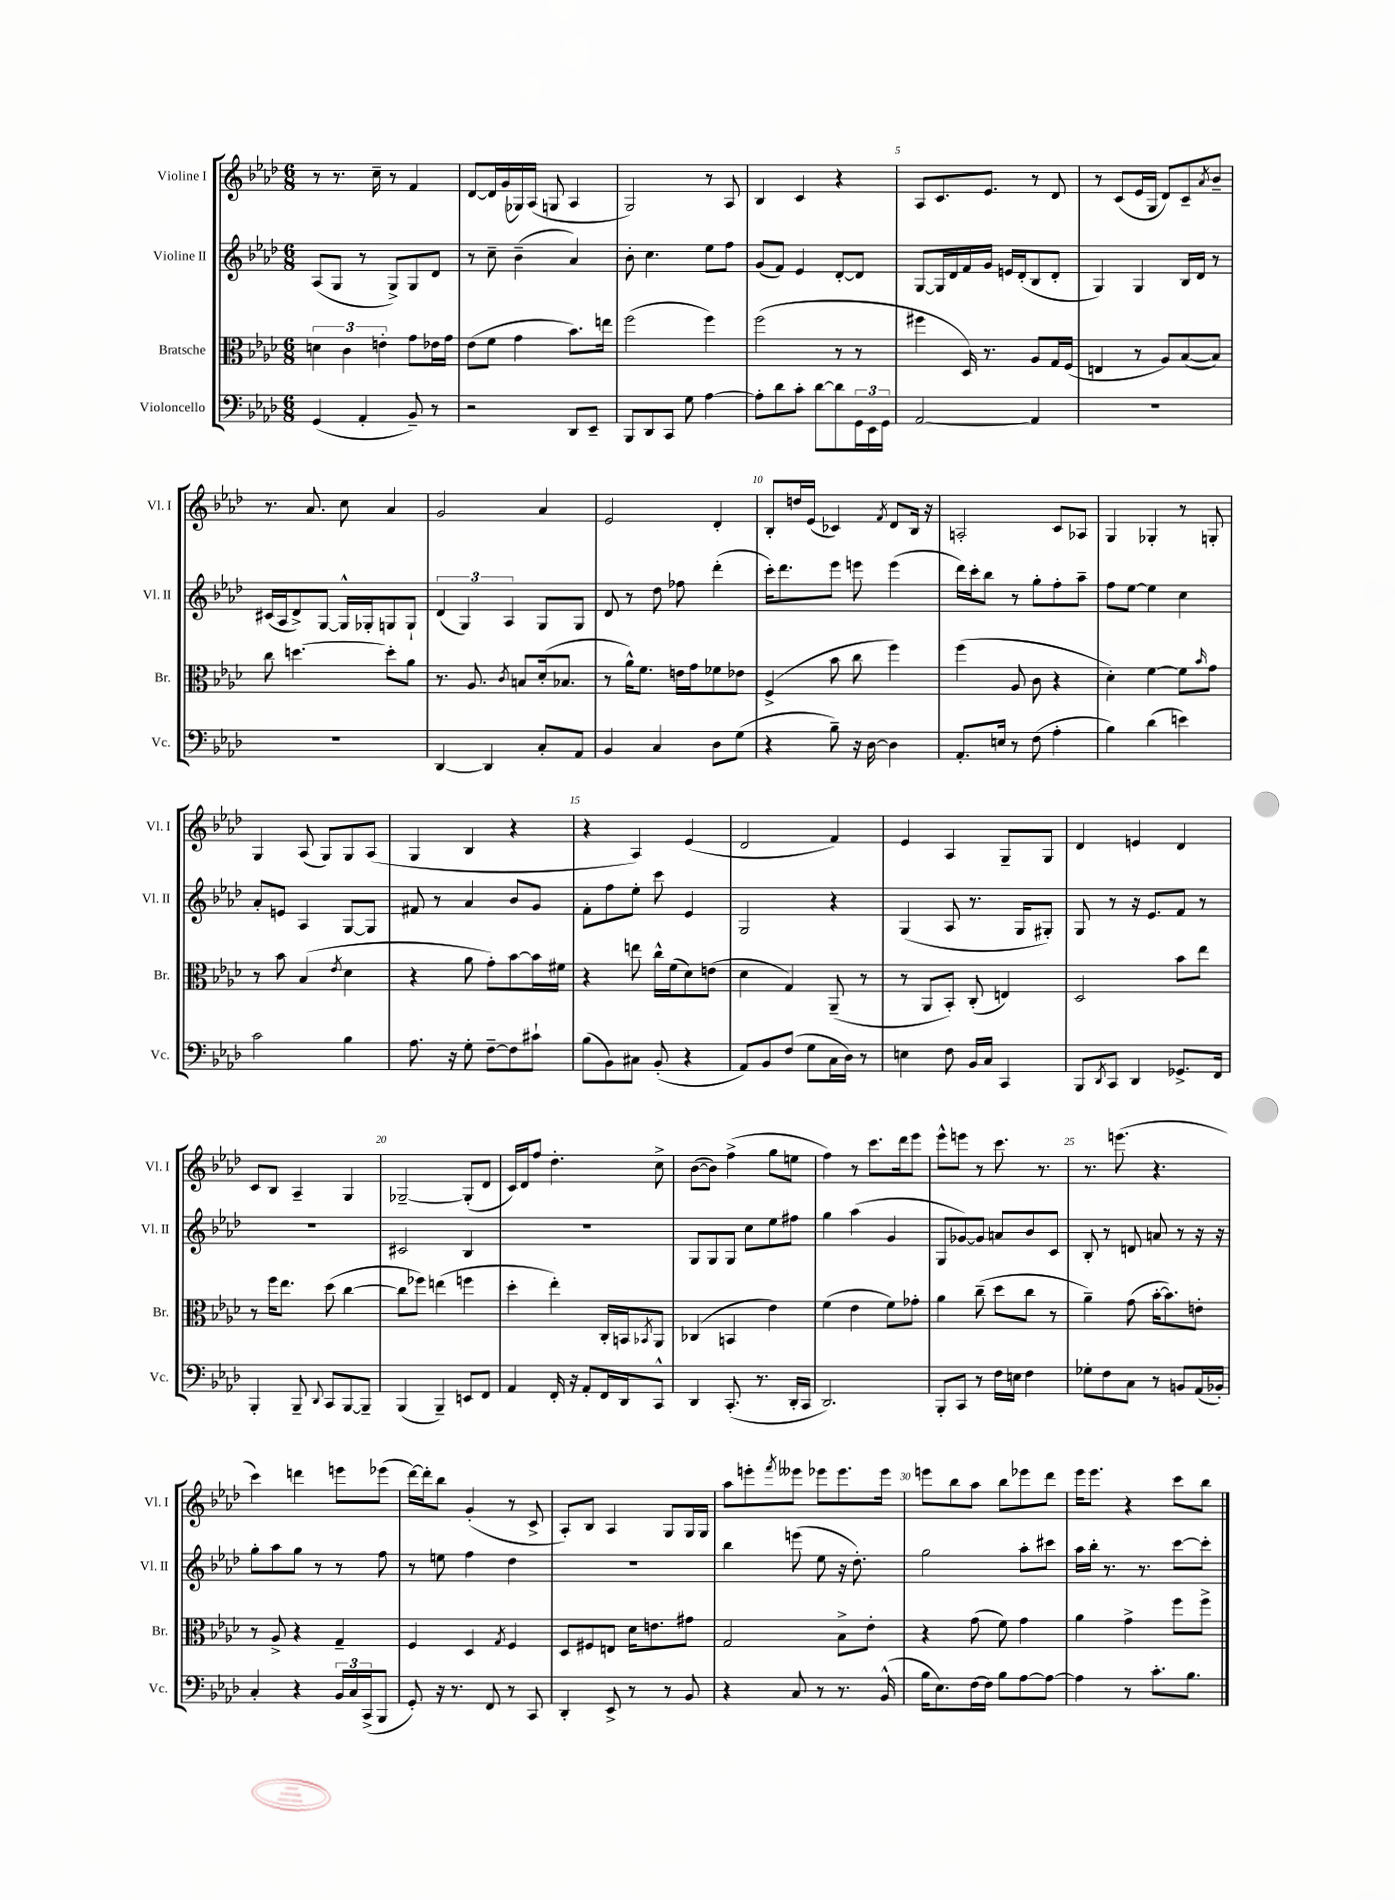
<<
\new StaffGroup <<
\new Staff = "s0" \with { instrumentName = "Violine I" shortInstrumentName = "Vl. I" } {
    \clef treble \key aes \major \numericTimeSignature \time 6/8
    r8 r8. c''16-- r8 f'4 |
    des'8~ des'16 g'16( ges16) aes16( g8 aes4 |
    g2) r8 aes8 |
    bes4 c'4 r4 |
    aes8 c'8. ees'8. r8 des'8 |
    r8 c'8( ees'16 g16 des'8) c'8-- \acciaccatura { aes'8 } bes'8-- |
    r8. aes'8. c''8 aes'4 |
    g'2 aes'4 |
    ees'2 des'4-. |
    bes8-. d''16 ees'16( ces'4) \acciaccatura { f'8 } des'8 bes16 r16 |
    a2-. c'8 aes8 |
    g4 ges4-. r8 g8-. |
    g4 aes8( g8) g8 aes8( |
    g4 bes4 r4 |
    r4 aes4) ees'4( |
    des'2 f'4) |
    ees'4 aes4 g8-- g8 |
    des'4 e'4 des'4 |
    c'8 bes8 aes4-- g4 |
    ges2~-- ges8-.( des'8 |
    c'16) des'16 f''8 des''4.-. c''8-> |
    bes'8~( bes'8) f''4->( g''8 e''8 |
    f''4) r8 c'''8. des'''16 ees'''8 |
    ees'''8-^ e'''8 r8 c'''8. r8. |
    r8. e'''8.( r4. |
    c'''4) d'''4 e'''8 ees'''8( |
    des'''16~) des'''16-. bes''8 g'4-.( r8 c'8-> |
    aes8-.) bes8 aes4 g8 g16 g16 |
    aes''8 e'''8-. \acciaccatura { f'''8 } eeses'''8 ees'''8 ees'''8. ees'''16 |
    e'''8 bes''8 aes''8 bes''8 ees'''8 des'''8 |
    ees'''16 ees'''8. r4 c'''8 bes''8 \bar "|." |
}
\new Staff = "s1" \with { instrumentName = "Violine II" shortInstrumentName = "Vl. II" } {
    \clef treble \key aes \major \numericTimeSignature \time 6/8
    aes8( g8 r8 g8->) g8 des'8 |
    r8 c''8-- bes'4--( aes'4) |
    bes'8-. c''4. ees''8 f''8 |
    g'8( f'8) ees'4 des'8~-. des'8 |
    g8~ g16 des'16 f'16 g'16 e'16 des'16-.( bes8 des'8-. |
    g4) g4 bes16 des'16 r8 |
    cis'16( aes16 des'8->) g8~ g16-^ ges16-. g8 g8-! |
    \tuplet 3/2 { des'4( g4) aes4 } g8 g8 |
    des'8 r8 des''8 fes''8 des'''4-.( |
    c'''16-.) des'''8. ees'''8 e'''8 e'''4( |
    des'''16) c'''16-. bes''8 r8 g''8-. f''8-. aes''8-- |
    f''8 ees''8~ ees''4 c''4 |
    aes'8-. e'8 aes4 g8~ g8 |
    fis'8 r8 aes'4 bes'8 g'8 |
    f'8-. f''8 ees''8-. c'''8 ees'4 |
    g2 r4 |
    g4( aes8 r8. g16 gis8-.) |
    g8 r8 r16 ees'8. f'8 r8 |
    R2. |
    cis'2 bes4 |
    R2. |
    g8 g8 g8 c''8 ees''8 fis''8 |
    g''4 aes''4( g'4 |
    g8 ges'8~) ges'8 a'8 bes'8 c'8 |
    bes8-. r8 d'8 a'8 r8 r16 r16 |
    g''8-. aes''8 g''8 r8 r8 f''8 |
    r8 e''8 f''4 des''4 |
    R2. |
    bes''4 e'''8( ees''8 r16 des''8.-.) |
    g''2 aes''8-. cis'''8 |
    aes''16 bes''16-. r8. r8. c'''8~ c'''8-. \bar "|." |
}
\new Staff = "s2" \with { instrumentName = "Bratsche" shortInstrumentName = "Br." } {
    \clef alto \key aes \major \numericTimeSignature \time 6/8
    \tuplet 3/2 { d'4 c'4 e'4-. } g'8 ees'16 g'16 |
    ees'8( f'8 g'4 bes'8.) e''16 |
    f''2( f''4) |
    f''2( r8 r8 |
    fis''4 des16) r8. aes8 g16 f16( |
    e4 r8 aes8) bes8~( bes8) |
    c''8 d''4.~ d''8-. aes'8 |
    r8. aes8. \acciaccatura { c'8 } b8 des'16-.( bes8. |
    r8 aes'16-^) f'8. e'16 g'16 fes'8 ees'8 |
    f4->( bes'8 c''8 f''4) |
    f''4( aes8 c'8 r4 |
    des'4-.) f'4~ f'8 \grace { bes'16 } g'8 |
    r8 bes'8 bes4( \acciaccatura { ees'8 } des'4 |
    r4 aes'8 g'8-.) bes'8~ bes'16 fis'16 |
    r4 e''8 c''16-^ f'16( des'8) e'8( |
    des'4 g4) aes,8--( r8 |
    r8 aes,8 bes,8-.) c8-.( e4) |
    des2 bes'8 ees''8 |
    r8 f''16 ees''8. des''8( c''4~ |
    c''8 fes''8) e''4( f''4 |
    des''4-. ees''4-.) c16-. b,16 \acciaccatura { bes,8 } aes,8 |
    ces4( b,4 ees'4) |
    f'4( ees'4 f'8) ges'8-. |
    aes'4 c''8--( des''8 c''8 r8 |
    aes'4--) g'8( bes'16~-. bes'8.) e'8-. |
    r8 aes8-> r4 g4-- |
    f4 des4 \acciaccatura { g8 } f4 |
    des8 fis8 e8 des'16 e'8. gis'8 |
    g2 bes8-> ees'8-. |
    r4 g'8( f'8) g'4 |
    aes'4 g'4-> f''8 f''8-> \bar "|." |
}
\new Staff = "s3" \with { instrumentName = "Violoncello" shortInstrumentName = "Vc." } {
    \clef bass \key aes \major \numericTimeSignature \time 6/8
    g,4( aes,4-. bes,8--) r8 |
    r2 des,8 ees,8-- |
    bes,,8 des,8 c,8 g8 aes4~ |
    aes8-. des'8 c'8-. des'8~ des'8 \tuplet 3/2 { g,16 ees,16 g,16 } |
    aes,2~ aes,4 |
    R2. |
    R2. |
    des,4~ des,4 c8-. aes,8 |
    bes,4 c4 des8 g8( |
    r4 bes8--) r16 des16~ des4 |
    aes,8.-. e16 r8 f8( aes4-. |
    bes4) des'4( e'4) |
    c'2 bes4 |
    aes8. r16 g8-. f8~-- f8 cis'8-! |
    bes8( bes,8) cis8 bes,8-.( r4 |
    aes,8) bes,8 f8( g8 c16 des16) r8 |
    e4 f8 bes,16 c16 c,4 |
    bes,,8 \acciaccatura { des,8 } c,8 des,4 ges,8.-> f,16 |
    bes,,4-. bes,,8-- \appoggiatura { des,8 } c,8 bes,,8~ bes,,8-- |
    bes,,4( bes,,4--) e,8 f,8 |
    aes,4 f,16-. r16 aes,8-. f,16 des,16 c,8-^ |
    des,4 c,8.-.( r8. des,16-. c,16 |
    des,2.) |
    bes,,8-. c,8 r8 f16 e16 f4 |
    ges8-. f8 c8 r8 b,8 aes,16( bes,16-.) |
    c4-. r4 \tuplet 3/2 { bes,16 c16 c,16->( } bes,,8 |
    g,8-.) r16 r8. f,8 r8 c,8 |
    des,4-. ees,8-> r8 r8 bes,8 |
    r4 c8 r8 r8. bes,16-^( |
    bes16 ees8.) f16~ f16 bes8 aes8~ aes8~ |
    aes4 r8 c'8.-. bes8. \bar "|." |
}
>>
>>
\layout { \context { \Score \override BarNumber.break-visibility = ##(#f #t #t) barNumberVisibility = #(every-nth-bar-number-visible 5) } }
